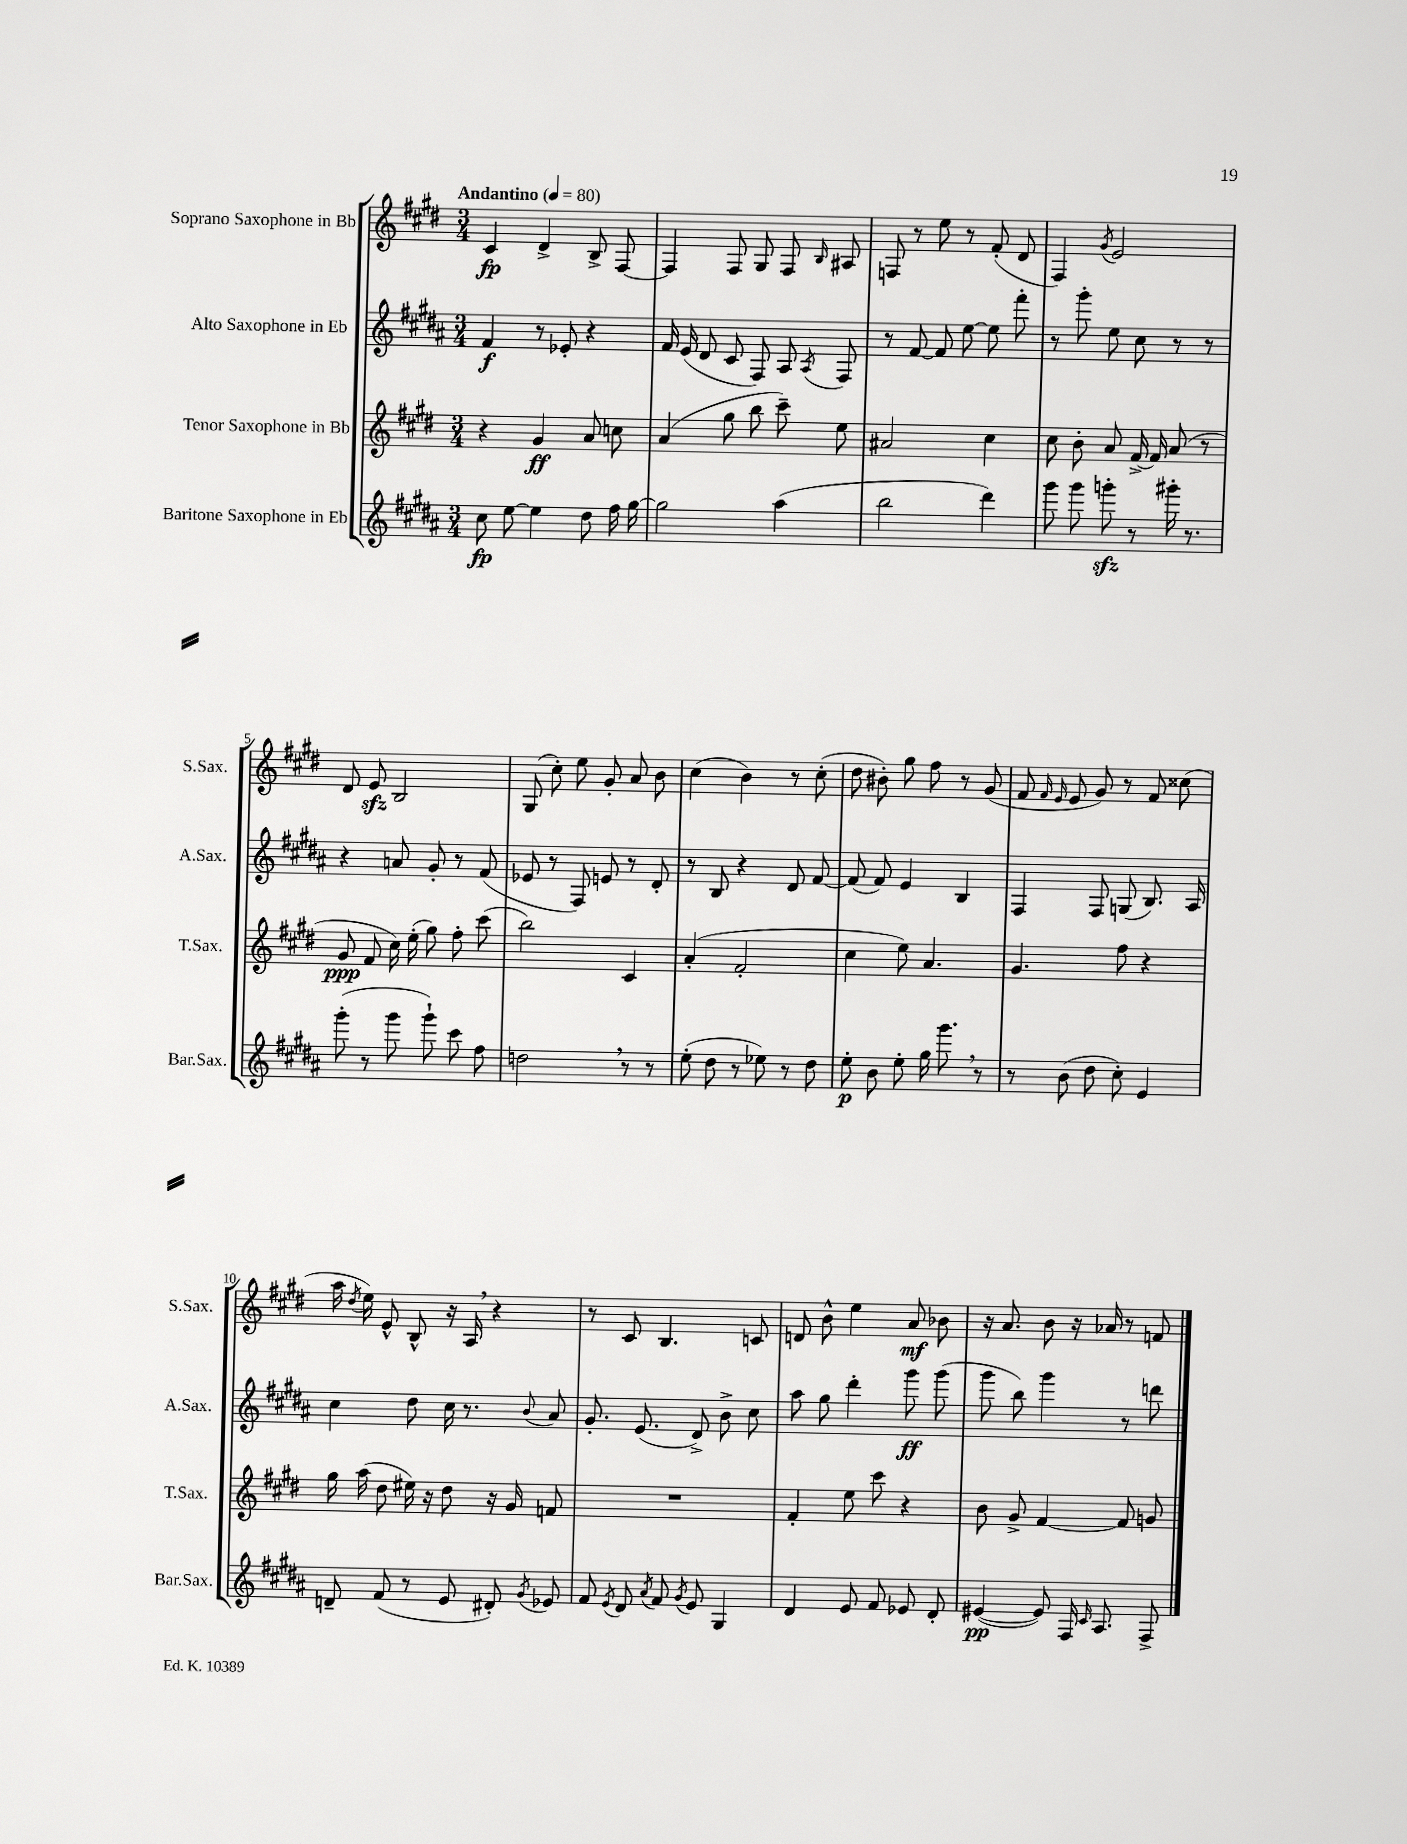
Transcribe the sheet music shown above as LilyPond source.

<<
\new StaffGroup <<
\new Staff = "s0" \with { instrumentName = "Soprano Saxophone in Bb" shortInstrumentName = "S.Sax." } {
    \clef treble \key e \major \numericTimeSignature \time 3/4 \tempo "Andantino" 4 = 80
    \autoBeamOff cis'4\fp dis'4-> b8-> fis8~ |
    fis4 fis8 gis8 fis8 \grace { b16 } ais8 |
    f8 r8 e''8 r8 fis'8-.( dis'8 |
    fis4) \acciaccatura { gis'8 } e'2 |
    dis'8 e'8\sfz b2 |
    gis8( cis''8-.) e''8 gis'8-. a'8 b'8 |
    cis''4( b'4) r8 cis''8-.( |
    dis''8 bis'8-.) gis''8 fis''8 r8 gis'8( |
    fis'8 \grace { fis'16 e'16 } e'8 gis'8) r8 fis'8 cisis''8( |
    a''16 \acciaccatura { dis''8 } e''16) e'8-^ b8-^ r16 a16 \breathe r4 |
    r8 cis'8 b4. c'8 |
    d'8 b'8-^ e''4 a'8\mf bes'8 |
    r16 a'8. b'8 r16 aes'16 r8 f'8 \bar "|." |
}
\new Staff = "s1" \with { instrumentName = "Alto Saxophone in Eb" shortInstrumentName = "A.Sax." } {
    \clef treble \key b \major \numericTimeSignature \time 3/4
    \autoBeamOff fis'4\f r8 ees'8-. r4 |
    fis'16 e'16( dis'8 cis'8 fis8) ais8 \acciaccatura { ais8 } fis8 |
    r8 fis'8~ fis'8 e''8~ e''8 fis'''8-. |
    r8 gis'''8-. e''8 cis''8 r8 r8 |
    r4 a'8 gis'8-. r8 fis'8( |
    ees'8 r8 fis8) e'8 r8 dis'8-. |
    r8 b8 r4 dis'8 fis'8~ |
    fis'8( fis'8) e'4 b4 |
    fis4 fis8 g8( b8.) ais16 |
    cis''4 dis''8 cis''16 r8. \appoggiatura { b'8 } ais'8 |
    gis'8.-. e'8.( dis'8->) b'8-> cis''8 |
    ais''8 gis''8 dis'''4-. gis'''8\ff gis'''8( |
    gis'''8 b''8) gis'''4 r8 d'''8 \bar "|." |
}
\new Staff = "s2" \with { instrumentName = "Tenor Saxophone in Bb" shortInstrumentName = "T.Sax." } {
    \clef treble \key e \major \numericTimeSignature \time 3/4
    \autoBeamOff r4 gis'4\ff a'8 c''8 |
    a'4( gis''8 b''8 cis'''8--) e''8 |
    ais'2 cis''4 |
    cis''8 b'8-. a'8 fis'16~-> fis'16 a'8( r8 |
    gis'8\ppp fis'8 cis''16) e''16-.( gis''8) fis''8-. cis'''8( |
    b''2) cis'4 |
    a'4-.( fis'2-. |
    cis''4 e''8) a'4. |
    gis'4. fis''8 r4 |
    gis''16 a''16( dis''8 eis''16) r16 dis''8 r16 gis'16 f'8 |
    R2. |
    fis'4-. e''8 cis'''8 r4 |
    b'8 gis'8-> fis'4~ fis'8 g'8 \bar "|." |
}
\new Staff = "s3" \with { instrumentName = "Baritone Saxophone in Eb" shortInstrumentName = "Bar.Sax." } {
    \clef treble \key b \major \numericTimeSignature \time 3/4
    \autoBeamOff cis''8\fp e''8~ e''4 dis''8 fis''16 gis''16~ |
    gis''2 ais''4( |
    b''2 dis'''4) |
    gis'''8 gis'''8 g'''8-.\sfz r8 gis'''16-. r8. |
    gis'''8-.( r8 gis'''8 gis'''8-!) cis'''8 fis''8 |
    d''2 \breathe r8 r8 |
    e''8-.( dis''8 r8 ees''8) r8 dis''8 |
    e''8-.\p b'8 e''8-. gis''16 gis'''8. \breathe r8 |
    r8 b'8( dis''8 cis''8-.) e'4 |
    d'8-- fis'8( r8 e'8 dis'8-.) \acciaccatura { gis'8 } ees'8 |
    fis'8 \acciaccatura { e'8 } dis'8 \acciaccatura { ais'8 } fis'8 \acciaccatura { gis'8 } e'8 gis4 |
    dis'4 e'8 fis'8 ees'8 dis'8-. |
    eis'4~\pp( eis'8) fis16 \grace { cis'16 } ais8. fis8-> \bar "|." |
}
>>
>>
